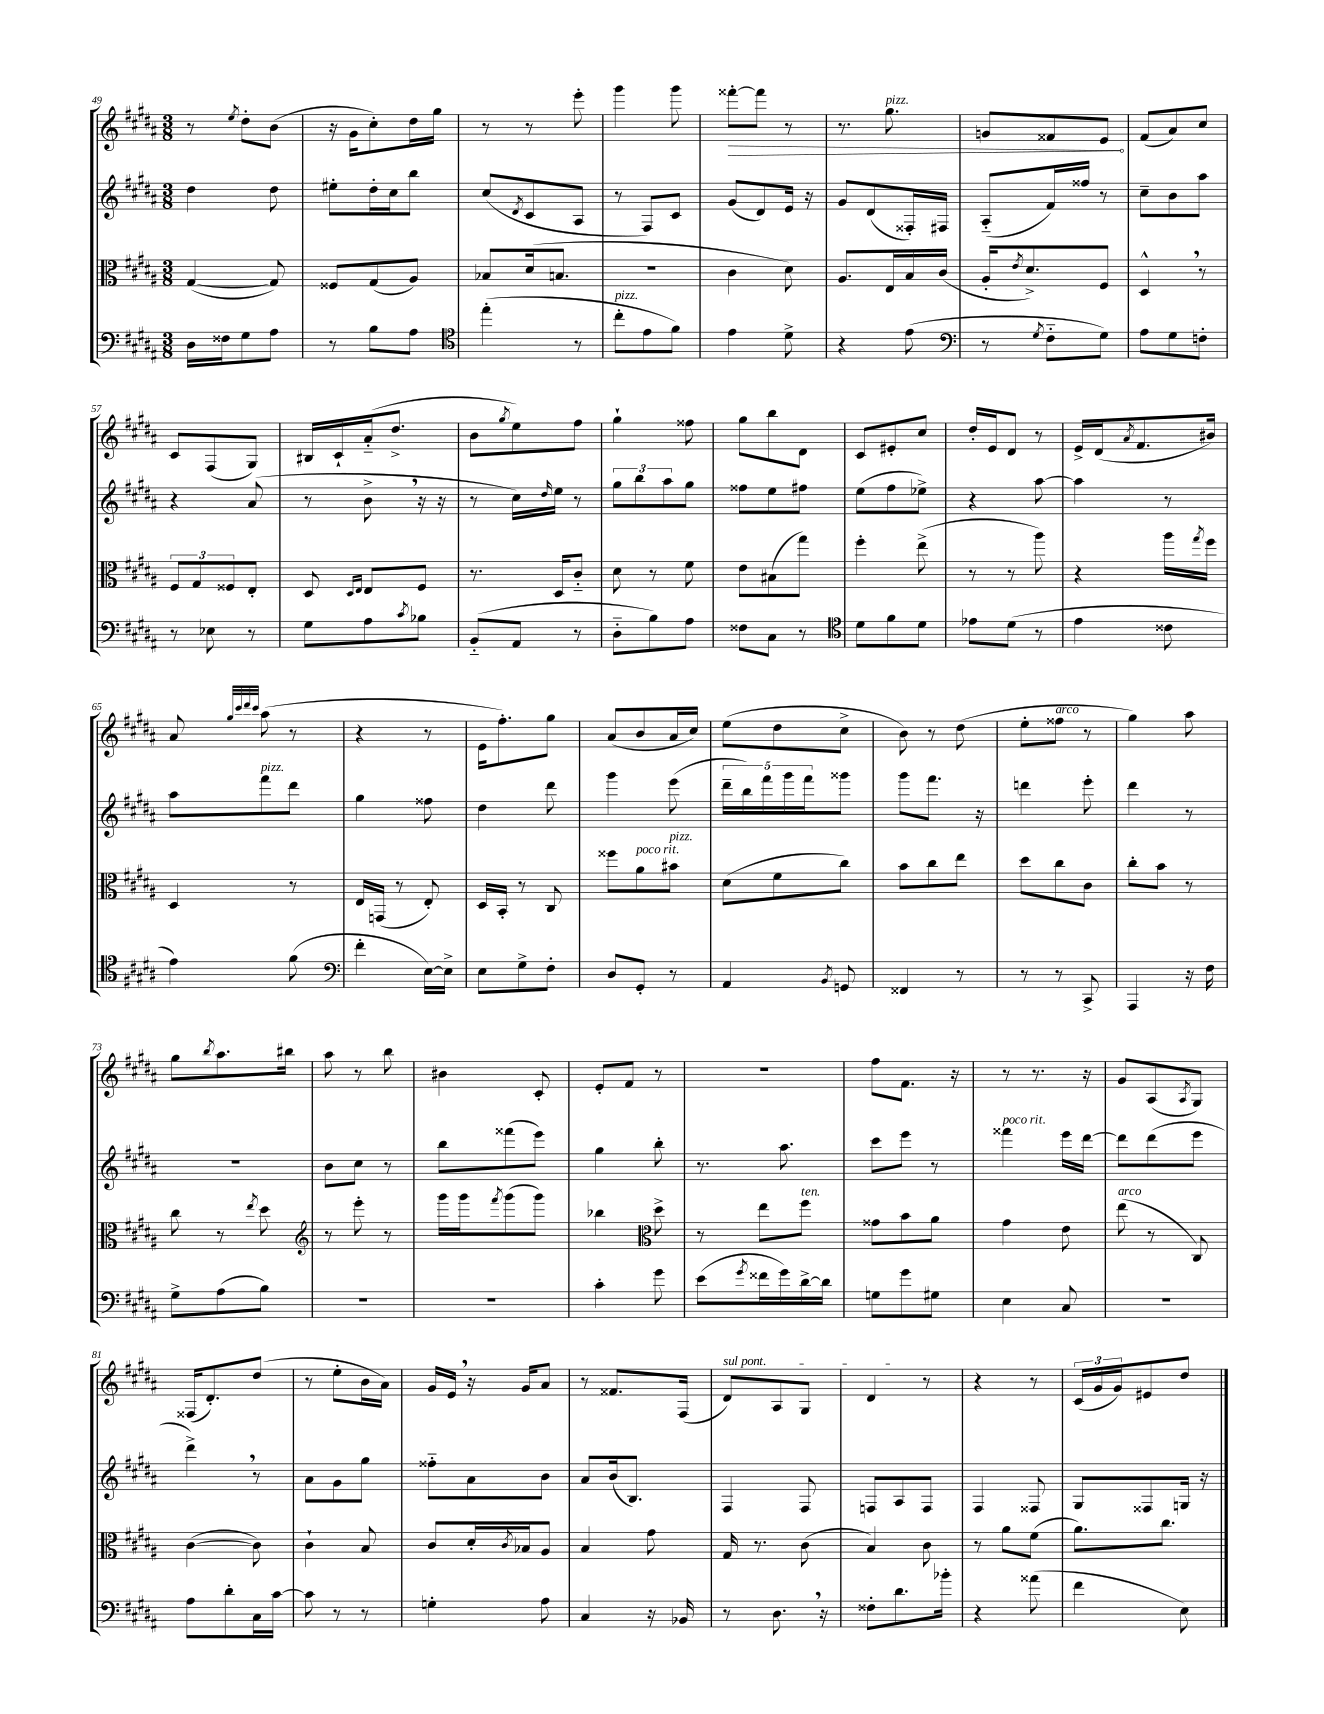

**kern	**kern	**kern	**kern	**dynam
*part4	*part3	*part2	*part1	*part1
*staff4	*staff3	*staff2	*staff1	*staff1
*clefF4	*clefC3	*clefG2	*clefG2	*
*k[f#c#g#d#a#]	*k[f#c#g#d#a#]	*k[f#c#g#d#a#]	*k[f#c#g#d#a#]	*
*M3/8	*M3/8	*M3/8	*M3/8	*
=49	=49	=49	=49	=49
16D#\LL	([4G#/	4dd#\	8r	.
16F##X\J	.	.	.	.
.	.	.	8qee/	.
8G#\	.	.	8dd#'\L	.
8A#\J	8G#/])	8dd#\	(8b\J	.
=50	=50	=50	=50	=50
8r	8F##X/L	8ee#X'\L	16r	.
.	.	.	16g#\KL	.
8B\L	(8G#/	16dd#'\L	8cc#'\)	.
.	.	16cc#\J	.	.
8A#\J	8A#/J)	8bb\J	16dd#\L	.
.	.	.	16gg#\JJ	.
=51	=51	=51	=51	=51
*clefC4	*	*	*	*
(4ee'\	8B-X/L	(8cc#/L	8r	.
.	.	8qd#/	.	.
.	(16d#/k	8c#/	8r	.
.	8.Bn/J	.	.	.
8r	.	8A#/J	8eee'\	.
=52	=52	=52	=52	=52
!LO:TX:a:i:t=pizz.	!	!	!	!
8cc#'\L	4.r	8r	4ggg#\	.
8e\	.	8F#/L)	.	.
8f#\J)	.	8c#/J	8ggg#\	.
=53	=53	=53	=53	=53
!	!	!	!	!LO:HP:b
4e\	4c#\	(8g#/L	[8fff##X'\L	>
.	.	8d#/)	8fff##\J]	.
8d#^\	8d#\)	16e/Jk	8r	.
.	.	16r	.	.
=54	=54	=54	=54	=54
4r	8.A#/L	8g#/L	8.r	.
.	.	(8d#/	.	.
!	!	!	!LO:TX:a:i:t=pizz.	!
.	16E/L	.	8.gg#\	.
(8e\	16B/	16F##X'/L)	.	.
.	(16c#/JJ	16F#X/JJ	.	.
=55	=55	=55	=55	=55
*clefF4	*	*	*	*
8r	16A#'/KL	(8A#/L	8gn/L	.
.	8qe/	.	.	.
.	8.d#^/)	.	.	.
8qG#/	.	.	.	.
8F#\L	.	16f#/L)	8f##X/	.
.	.	16ff##X/JJ	.	.
8G#\J)	8F#/J	8r	8e/J	.
.	.	.	.	]
=56	=56	=56	=56	=56
8A#\L	4D#^^,/	8cc#~\L	(8f#/L	.
8G#\	.	8b\	8a#/)	.
8Fn'\J	8r	8aa#\J	8cc#/J	.
!!LO:LB:g=z
=57	=57	=57	=57	=57
8r	12F#/L	4r	8c#/L	.
.	12G#/	.	.	.
8E-X\	.	.	(8F#/	.
.	12F##X/	.	.	.
8r	8E'/J	(8a#/	8G#/J)	.
=58	=58	=58	=58	=58
8G#\L	8D#/	8r	16B#X/LL	.
.	.	.	16c#`/	.
.	16qqD#/LL	.	.	.
.	16qqE/JJ	.	.	.
8A#\	8E/L	8b^,\	(16a#/J	.
.	.	.	8.dd#^/J	.
8qc#/	.	.	.	.
8B-X\J	8F#/J	16r	.	.
.	.	16r	.	.
=59	=59	=59	=59	=59
(8BB/L	8.r	8r	8b\L	.
.	.	.	8qgg#/	.
8AA#/J	.	16cc#\LL)	8ee\)	.
.	.	16qqdd#/	.	.
.	16D#/KL	16ee\JJ	.	.
8r	8c#/J	8r	8ff#\J	.
=60	=60	=60	=60	=60
8D#\L	8d#\	12gg#\L	4gg#`\	.
.	.	12bb\	.	.
8B\)	8r	.	.	.
.	.	12aa#\	.	.
8A#\J	8f#\	8gg#\J	8ff##X\	.
=61	=61	=61	=61	=61
8F##X\L	8e\L	8ff##X\L	8gg#\L	.
8C#\J	(8B#X\	8ee\	8bb\	.
8r	8gg#\J)	8ff#X\J	8d#\J	.
=62	=62	=62	=62	=62
*clefC4	*	*	*	*
8d#\L	4ff#'\	(8ee\L	8c#/L	.
8f#\	.	8ff#\	8e#X'/	.
8d#\J	(8ee^\	8ee-X^\J)	8cc#/J	.
=63	=63	=63	=63	=63
8e-X\L	8r	4r	16dd#'/LL	.
.	.	.	16e/J	.
(8d#\J	8r	.	8d#/J	.
8r	8aa#\)	[8aa#\	8r	.
=64	=64	=64	=64	=64
4e\	4r	4aa#\]	16e^/LL	.
.	.	.	(16d#/J	.
.	.	.	8qa#/	.
.	.	.	8.f#/	.
8c##X\	16aa#\LL	8r	.	.
.	8qgg#/	.	.	.
.	16ff#\JJ	.	16b#X/Jk)	.
!!LO:LB:g=z
=65	=65	=65	=65	=65
4e\)	4D#/	8aa#\L	8a#/	.
.	.	.	32qqgg#/LLL	.
.	.	.	32qqccc#/	.
.	.	.	32qqddd#/	.
.	.	.	32qqccc#/JJJ	.
!	!	!LO:TX:a:i:t=pizz.	!	!
.	.	8fff#\	(8aa#\	.
(8f#\	8r	8ddd#\J	8r	.
=66	=66	=66	=66	=66
*clefF4	*	*	*	*
4f#'\	16E/LL	4gg#\	4r	.
.	(16GGn/JJ	.	.	.
.	8r	.	.	.
[16E\LL)	8E'/)	8ff##X\	8r	.
16E^\JJ]	.	.	.	.
=67	=67	=67	=67	=67
8E\L	16D#/LL	4dd#\	16e\KL	.
.	16BB'/JJ	.	8.ff#'\)	.
8G#^\	8r	.	.	.
8F#'\J	8C#/	8ddd#\	8gg#\J	.
=68	=68	=68	=68	=68
8D#/L	8ff##X\L	4ggg#\	(8a#/L	.
!	!LO:TX:a:i:t=poco rit.	!	!	!
8GG#'/J	8a#\	.	8b/	.
!	!LO:TX:a:i:t=pizz.	!	!	!
8r	8b#X\J	(8eee\	16a#/L	.
.	.	.	16cc#/JJ)	.
=69	=69	=69	=69	=69
4AA#/	(8d#\L	20ddd#~\LL	(8ee\L	.
.	.	20bb\)	.	.
.	.	20fff#\	.	.
.	8f#\	.	8dd#\	.
.	.	20ggg#\	.	.
.	.	20fff#\J	.	.
8qBB/	.	.	.	.
8GGn/	8cc#\J)	8ggg##X\J	8cc#^\J	.
=70	=70	=70	=70	=70
4FF##X/	8b\L	8ggg#\L	8b\)	.
.	8cc#\	8.fff#\J	8r	.
8r	8ee\J	.	(8dd#\	.
.	.	16r	.	.
=71	=71	=71	=71	=71
8r	8dd#\L	4dddn\	8ee'\L	.
!	!	!	!LO:TX:a:i:t=arco	!
8r	8cc#\	.	8ff##X\J	.
8CC#^/	8c#\J	8eee'\	8r	.
=72	=72	=72	=72	=72
4AAA#/	8cc#'\L	4ddd#\	4gg#\)	.
.	8b\J	.	.	.
16r	8r	8r	8aa#\	.
16F#\	.	.	.	.
!!LO:LB:g=z
=73	=73	=73	=73	=73
8G#^\L	8cc#\	4.r	8gg#\L	.
.	.	.	8qbb/	.
(8A#\	8r	.	8.aa#\	.
.	8qee/	.	.	.
8B\J)	8dd#\	.	.	.
.	.	.	16bb#X\Jk	.
=74	=74	=74	=74	=74
*	*clefG2	*	*	*
4.r	8r	8b\L	8aa#\	.
.	8eee'\	8cc#\J	8r	.
.	8r	8r	8bb\	.
=75	=75	=75	=75	=75
4.r	16ggg#\LL	8bb\L	4b#X\	.
.	16ggg#\J	.	.	.
.	8qfff#/	.	.	.
.	(8ggg#\	(8fff##X\	.	.
.	8ggg#\J)	8eee\J)	8c#'/	.
=76	=76	=76	=76	=76
4c#'\	4bb-X\	4gg#\	8e'/L	.
.	.	.	8f#/J	.
*	*clefC3	*	*	*
8g#\	8dd#^\	8bb'\	8r	.
=77	=77	=77	=77	=77
(8e\L	8r	8.r	4.r	.
8qg#/	.	.	.	.
16f##X\L	8ee\L	.	.	.
16g#\)	.	8.aa#\	.	.
!	!LO:TX:a:i:t=ten.	!	!	!
[16d#^\	8ff#\J	.	.	.
16d#\JJ]	.	.	.	.
=78	=78	=78	=78	=78
8Gn\L	8g##X\L	8ccc#\L	8ff#\L	.
8g#\	8b\	8eee\J	8.f#\J	.
8G#X\J	8a#\J	8r	.	.
.	.	.	16r	.
=79	=79	=79	=79	=79
!	!	!LO:TX:a:i:t=poco rit.	!	!
4E\	4g#\	4fff##X\	8r	.
.	.	.	8.r	.
8C#/	8e\	16eee\LL	.	.
.	.	[16ddd#\JJ	16r	.
=80	=80	=80	=80	=80
!	!LO:TX:a:i:t=arco	!	!	!
4.r	(8ee\	8ddd#\L]	8g#/L	.
.	8r	(8ddd#\	(8A#/	.
.	.	.	8qA#/	.
.	8C#/)	8eee\J	8G#/J)	.
!!LO:LB:g=z
=81	=81	=81	=81	=81
8A#\L	([4c#\	4ddd#^,\)	(16F##X/KL	.
.	.	.	8.d#'/)	.
8d#'\	.	.	.	.
16C#\L	8c#\])	8r	(8dd#/J	.
[16c#\JJ	.	.	.	.
=82	=82	=82	=82	=82
8c#\]	4c#`\	8a#\L	8r	.
8r	.	8g#\	8ee'\L	.
8r	8B/	8gg#\J	16b\L	.
.	.	.	16a#\JJ)	.
=83	=83	=83	=83	=83
4Gn'\	8c#/L	8ff##X\L	16g#/LL	.
.	.	.	16e,/JJ	.
.	16d#'/L	8a#\	16r	.
.	8qc#/	.	.	.
.	16B-X/J	.	16g#/KL	.
8A#\	8A#/J	8b\J	8a#/J	.
=84	=84	=84	=84	=84
4C#/	4B/	8a#/L	8r	.
.	.	(16b/k	8.f##X/L	.
.	.	8.B/J)	.	.
16r	8g#\	.	.	.
16BB-X/	.	.	(16F#/Jk	.
=85	=85	=85	=85	=85
!	!	!	!LO:TX:a:i:t=sul pont.	!
8r	16G#/	4F#/	8d#/L)	.
.	8.r	.	.	.
8.D#,\	.	.	8A#/	.
.	(8c#\	8F#/	8G#/J	.
16r	.	.	.	.
=86	=86	=86	=86	=86
8F##X'\L	4B/)	8Fn/L	4d#/	.
8.d#\	.	8A#/	.	.
.	8c#\	8F/J	8r	.
16b-X'\Jk	.	.	.	.
=87	=87	=87	=87	=87
4r	8r	4F#/	4r	.
.	8a#\L	.	.	.
(8a##X\	(8f#\J	8F##X/	8r	.
=88	=88	=88	=88	=88
4f#\	8.a#\L)	8G#/L	(24c#/LL	.
.	.	.	24g#/	.
.	.	.	24g#/J)	.
.	.	8F##X/	8e#X/	.
.	8.cc#\J	.	.	.
8E\)	.	16Gn/Jk	8dd#/J	.
.	.	16r	.	.
==	==	==	==	==
*-	*-	*-	*-	*-
